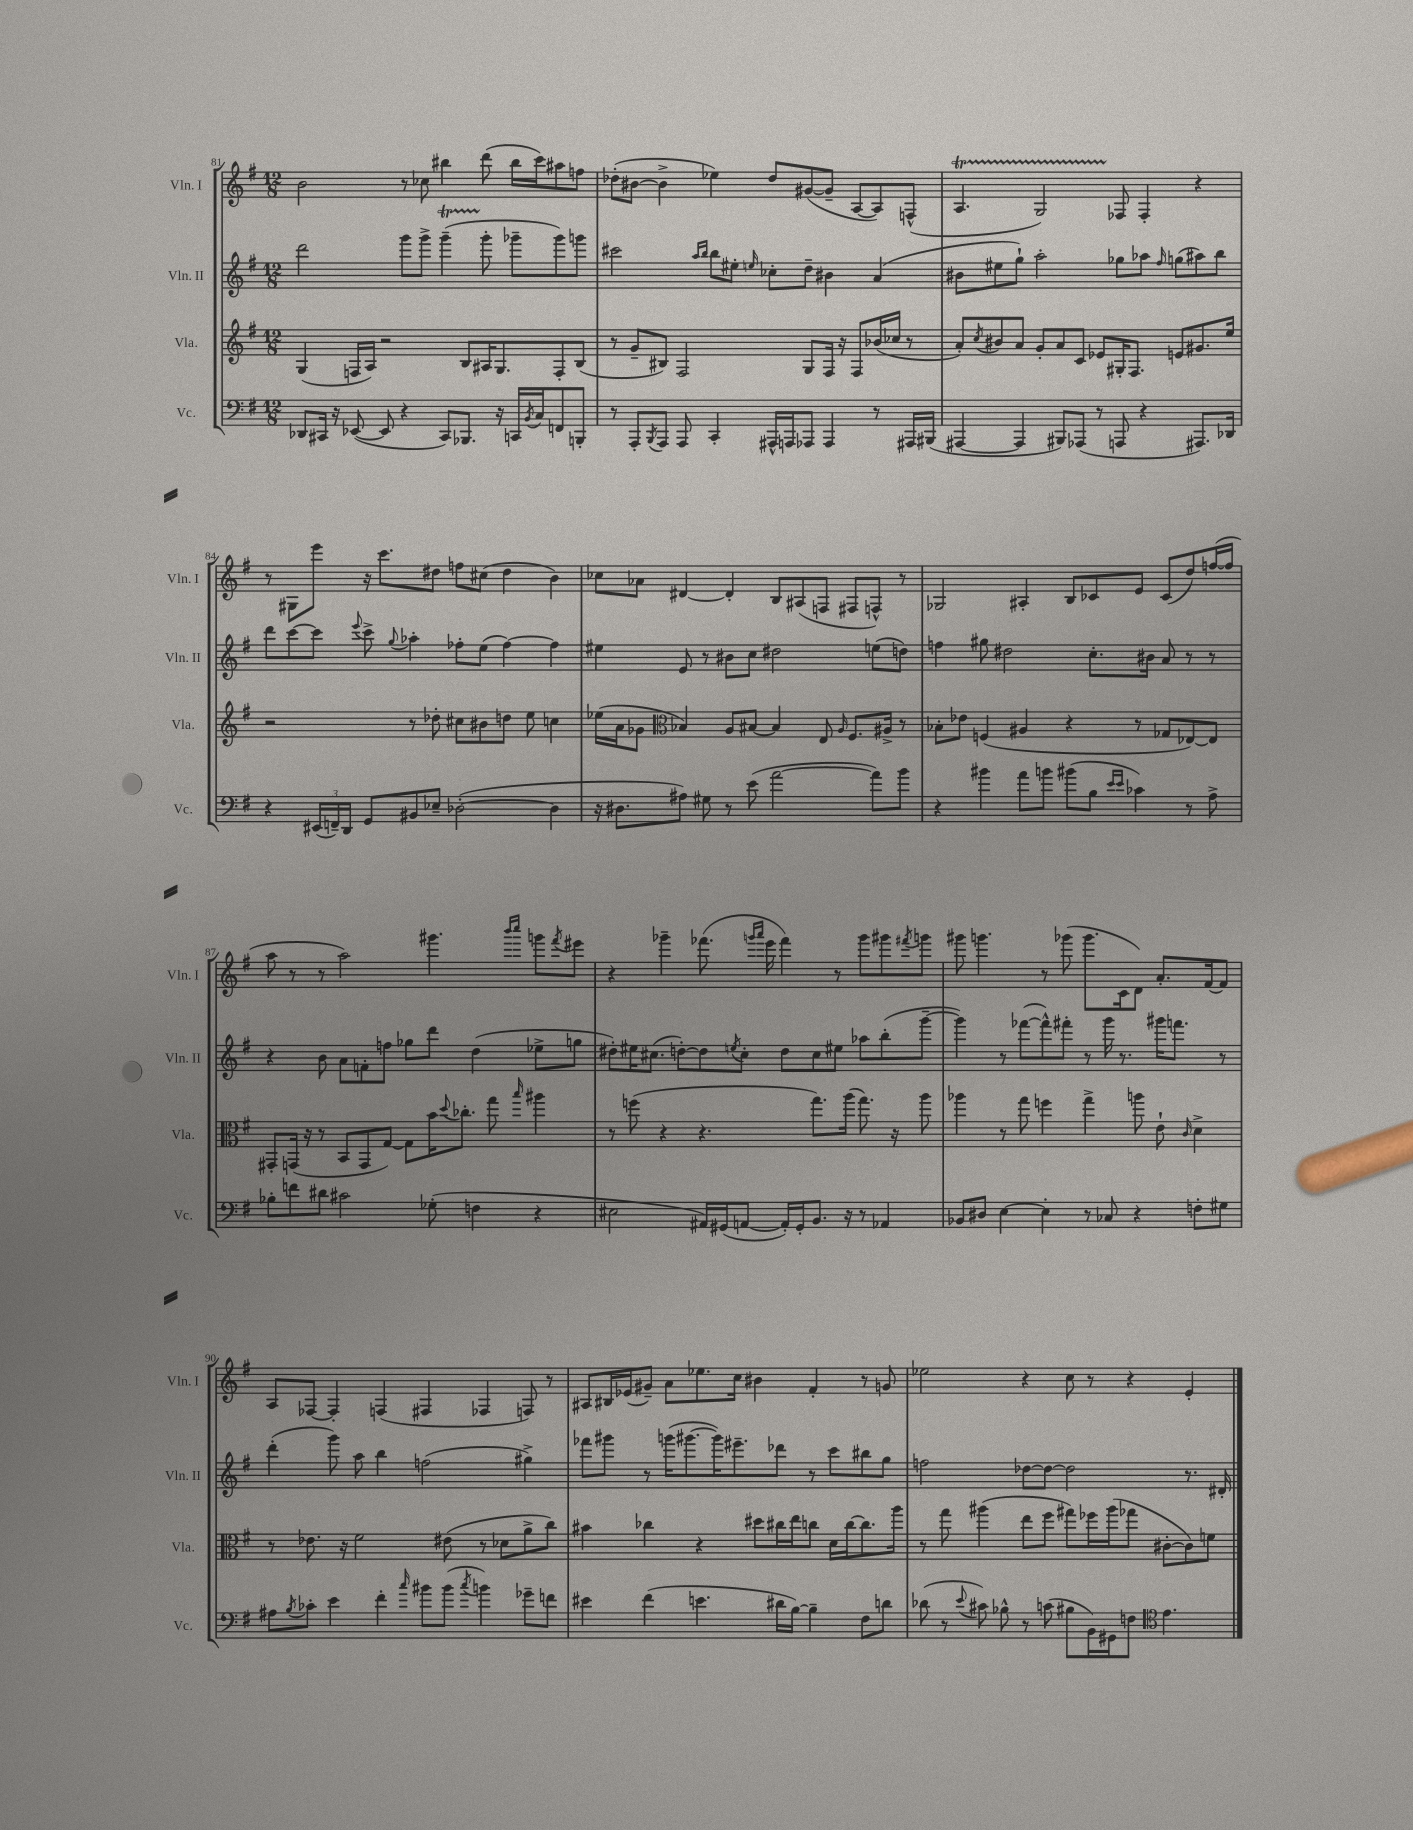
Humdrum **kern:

**kern	**kern	**kern	**kern
*staff4	*staff3	*staff2	*staff1
*clefF4	*clefG2	*clefG2	*clefG2
*k[f#]	*k[f#]	*k[f#]	*k[f#]
*M12/8	*M12/8	*M12/8	*M12/8
8DD-	(4G	2ddd	2b
16CC#	.	.	.
16r	.	.	.
([8EE-	16F	.	.
.	16A)	.	.
8EE-]	2r	.	.
4r	.	8ggg	8r
.	.	8ggg^	8cc-
8CC#)	.	(4ggg~	4bb#
8.BBB-	8B	.	.
.	16A#	8ggg'	(8ddd
16r	8.G	.	.
16CC	.	8ggg-~	16bb#
8qBB	.	.	.
16C	.	.	16ccc)
8FF	8F'	8ggg-)	8aa#
8BBB'	(8B	8ggg	8ff
=	=	=	=
8r	8r	2ccc#	(8dd-'
8AAA'	8g~	.	[8b#
8qBBB	.	.	.
8AAA	8B#)	.	4b#^]
8AAA	2F#	.	.
.	.	16qqaa	.
.	.	16qqbb	.
4CC'	.	8bb	4ee-)
.	.	8ee#'	.
.	.	16qqee	.
16AAA#^^	.	8cc-'	8dd-
16AAA	.	.	.
8AAA-	8G	8dd~	([8g#
4AAA-	16F#	4b#	8g#~]
.	16r	.	.
.	8F#	.	[8A
8r	(16b-	(4a	8A])
.	16cc-	.	.
16AAA#	8r	.	(8F^^
(16BBB#	.	.	.
=	=	=	=
[4AAA#	8a')	8b#	4.A
.	8qcc	.	.
.	8b#	8ee#	.
4AAA#]	8a	8gg`)	.
.	8g'	2aa'	2G)
8BBB#)	8a	.	.
(8AAA-	8c	.	.
8r	8e-	.	.
8AAA	16G#'	8gg-	8F-
.	8.F#	.	.
4r	.	8aa-	4F-'
.	.	16qqff#	.
.	8e	(8gg	.
8.AAA#)	8.g#	8aa#)	4r
.	.	8bb	.
16DD-	16ee	.	.
=	=	=	=
4r	2r	8ddd	8r
.	.	[8ccc	8G#
(24EE#	.	8ccc]	8eee
24FF~)	.	.	.
24DD	.	.	.
.	.	8qqeee	.
8GG	.	8ccc^	16r
.	.	.	8.ccc
.	.	8qqgg	.
8BB#	8r	4aa-'	.
8E-~	8dd-'	.	8dd#
([2D-'	8cc#	8ff-'	8ff
.	8b#	(8ee	(8cc#
.	8dd	[4ff-)	4dd#
.	8ee	.	.
4D-]	4cc	4ff-]	4b)
=	=	=	=
16r	(16ee-	4ee#	8cc-
8.D#	16a	.	.
.	8g-	.	8a-
*	*clefC3	*	*
8A#)	4B-)	8e	[4d#
8G#	.	8r	.
8r	8A	8b#	4d#']
(8e	[8B#	8cc	.
[2a	4B#]	2dd#	8B
.	.	.	(8A#
.	8E	.	8F
.	16qqA	.	.
.	8.F#	.	8F#
8a])	.	(8ee	8F^^)
.	16A#^	.	.
8b	8r	8dd)	8r
=	=	=	=
4r	8B-'	4ff	2G-
.	8e-	.	.
4b#	(4F	8gg#	.
.	.	2dd#	.
8a	4A#	.	4A#'
8b	.	.	.
(8b#	4r	.	8B
8B	.	8.cc'	8c-
16qqe	.	.	.
16qqe	.	.	.
4c-)	8r	.	8e
.	.	16b#	.
.	8G-	8a	(8c-
8r	[8E-)	8r	8dd)
8A^	8E-]	8r	([16ff
.	.	.	16ff]
=	=	=	=
8B-'	8GG#'	4r	8aa
8f	(16GG	.	8r
.	16r	.	.
8d#	8r	8b	8r
2c#	8BB	8a	2aa)
.	8GG	8f'	.
.	[8G)	8ff	.
.	8G]	8gg-	.
(8G-'	16b	8ddd	4.ggg#
.	8qqdd	.	.
.	8.cc-'	.	.
4F	.	(4dd	.
.	8gg	.	.
.	.	.	16qqbbb
.	16qqbb	.	16qqcccc
4r	4aa#	8ee-^	8ggg
.	.	.	8qfff#
.	.	8gg	8eee#
=	=	=	=
2E#	8r	8dd#')	4r
.	(8ff	16ee#	.
.	.	(8.cc#	.
.	4r	.	4ggg-~
.	.	[8dd')	.
16AA#)	4.r	8dd]	(8.fff-
(16GG#	.	.	.
.	.	8qee	.
[8AA	.	8cc#'	.
.	.	.	16qqggg
.	.	.	16qqaaa
.	.	.	16eee
16AA'])	.	8dd	4fff-)
16GG#'	.	.	.
8.BB	8.gg)	8cc#	.
.	.	8ee#	8r
16r	(16aa	.	.
8r	8.gg)	8aa-	8ggg
4AA-	.	(8bb'	8ggg#
.	16r	.	.
.	.	.	8qfff#
.	8aa	[8ggg~	8ggg
=	=	=	=
8BB-	4aa-	4ggg])	8ggg#
8D#	.	.	4.ggg
[4E	8r	8r	.
.	8gg	([8fff-	.
4E']	4ff	8fff-^^])	8r
.	.	8fff#'	(8ggg-
8r	4gg^	8r	8.ggg-
8C-	.	16ggg	.
.	.	8.r	16c
4r	8aa	.	8d)
.	8e`	16ggg#	8.a'
.	.	8.fff	.
.	16qqc	.	.
8F'	4d^	.	.
.	.	.	[16f#
8G#	.	8r	8f#]
=	=	=	=
8A#	8r	(4ddd'	8A
8qB	.	.	.
8c-'	8.e-	.	[8F-
4e	.	8ggg)	4F-']
.	16r	.	.
.	2f#	8aa	.
4f#'	.	4bb	(4F
16qqcc	.	.	.
8b#	.	(2ff	4F#
(8b#	(8e#	.	.
8qcc	.	.	.
4b)	8r	.	4F-
.	8d-	.	.
8g-~	8a^	4gg#^)	8F)
8f	8cc)	.	8r
=	=	=	=
4e#	4b#	8fff-	8A#
.	.	8ggg#	16B#
.	.	.	(16e-
(4f#	4cc-	8r	8g#~)
.	.	(16ggg	8a
.	.	[8.ggg#	.
4.e	4r	.	8.ee-
.	.	16ggg#])	.
.	.	8.eee#~	16cc
.	8dd#	.	4b#
16d#	16cc#	8ddd-	.
[16B)	16ee	.	.
4B~]	8cc	8r	4f#'
.	16d	8ccc	.
.	[16cc	.	.
8F#	8.cc]	8bb#	8r
8d	.	8gg	8g
.	16aa	.	.
=	=	=	=
(8d-	8r	2ff	2ee-
8r	8gg	.	.
8qqe	.	.	.
8c#)	(4aa#	.	.
8B-^^	.	.	.
8r	8ee	[8dd-	4r
(8c	8ff#	8dd-_	.
8B#	8gg#)	2dd-]	8cc
16BB)	16ff-	.	8r
16GG#	(16aa#	.	.
8F	8gg-	.	4r
*clefC4	*	*	*
4.e	[8c#'	.	.
.	8c#])	8.r	4e'
.	8f	.	.
.	.	16d#'	.
==	==	==	==
*-	*-	*-	*-
